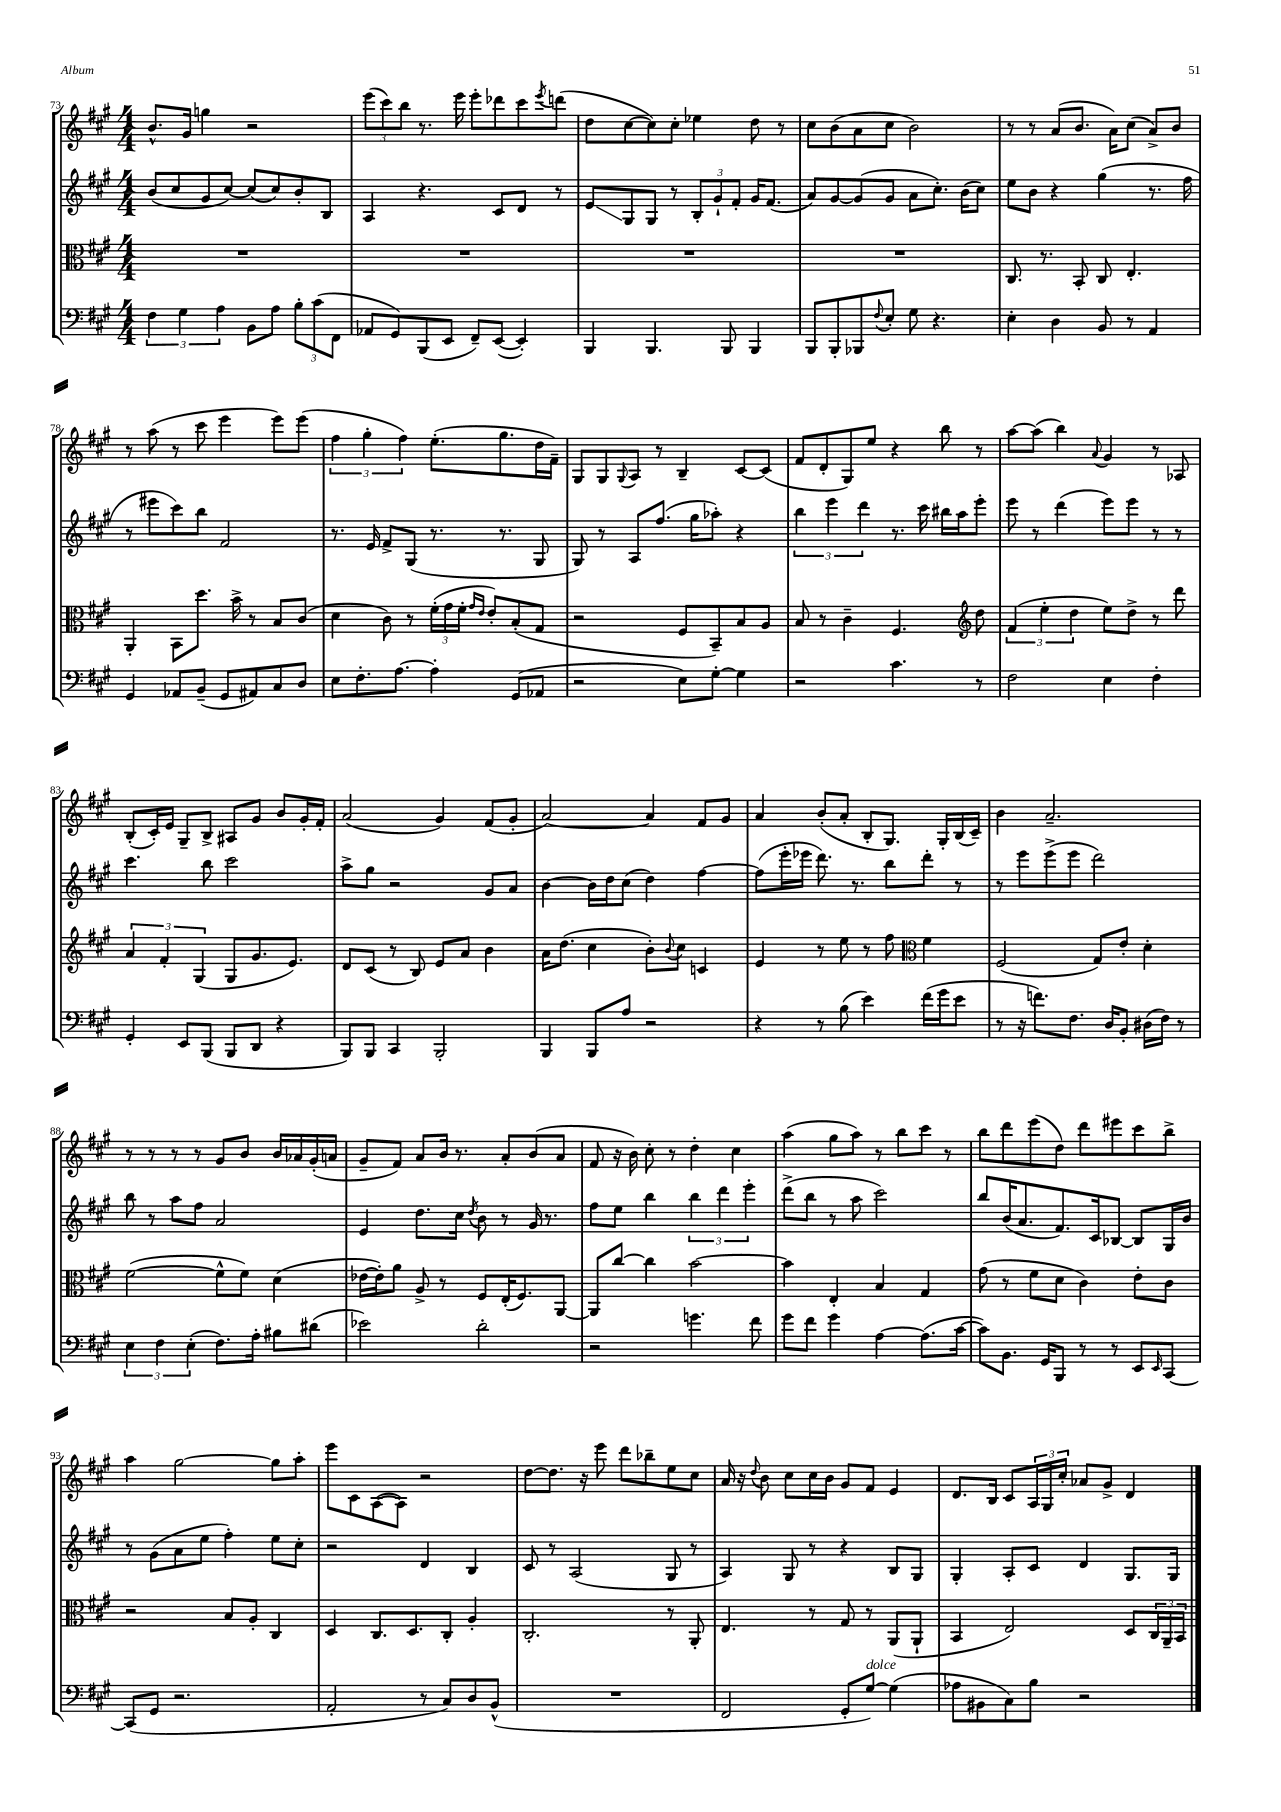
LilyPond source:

<<
\new StaffGroup <<
\new Staff = "s0" {
    \clef treble \key a \major \numericTimeSignature \time 4/4
    b'8.-^ gis'16 g''4 r2 |
    \tuplet 3/2 { e'''8( cis'''8) b''8 } r8. e'''16 e'''8-. des'''8 cis'''8 \acciaccatura { e'''8 } d'''8( |
    d''8 cis''8~ cis''8) cis''8-. ees''4 d''8 r8 |
    cis''8 b'8( a'8 cis''8 b'2) |
    r8 r8 a'8( b'8. a'16) cis''8( a'8->) b'8 |
    r8 a''8( r8 cis'''8 e'''4 e'''8) e'''8( |
    \tuplet 3/2 { fis''4 gis''4-. fis''4) } e''8.-.( gis''8. d''16 fis'16--) |
    gis8 gis8 \appoggiatura { gis8 } a8 r8 b4-- cis'8~ cis'8( |
    fis'8 d'8-. gis8) e''8 r4 b''8 r8 |
    a''8~ a''8( b''4) \appoggiatura { a'8 } gis'4 r8 aes8 |
    b8-.( cis'16-.) e'16 gis8-- b8-> ais8 gis'8 b'8 gis'16-. fis'16-. |
    a'2( gis'4) fis'8( gis'8-. |
    a'2~) a'4 fis'8 gis'8 |
    a'4 b'8-.( a'8-. b8-. gis8.) gis16-. b16( cis'16--) |
    b'4 a'2.-- |
    r8 r8 r8 r8 gis'8 b'8 b'16 aes'16 gis'16-.( a'16 |
    gis'8-- fis'8) a'8 b'16 r8. a'8-. b'8( a'8 |
    fis'8 r16 b'16) cis''8-. r8 d''4-. cis''4 |
    a''4( gis''8 a''8) r8 b''8 cis'''8 r8 |
    b''8 d'''8 e'''8( d''8) d'''8 eis'''8 cis'''8 b''8-> |
    a''4 gis''2~ gis''8 a''8-. |
    e'''8 cis'8 a8~( a8) r2 |
    d''8~ d''8. r16 e'''8 d'''8 bes''8-- e''8 cis''8 |
    a'16 r16 \appoggiatura { d''8 } b'8 cis''8 cis''16 b'16 gis'8 fis'8 e'4 |
    d'8. b16 cis'8 \tuplet 3/2 { a16 gis16 cis''16-. } aes'8 gis'8-> d'4 \bar "|." |
}
\new Staff = "s1" {
    \clef treble \key a \major \numericTimeSignature \time 4/4
    b'8( cis''8 gis'8 cis''8~) cis''8( cis''8) b'8-. b8 |
    a4 r4. cis'8 d'8 r8 |
    e'8\glissando gis8 gis8 r8 \tuplet 3/2 { b8-. gis'8-! fis'8-. } gis'16 fis'8.( |
    a'8) gis'8~ gis'8( gis'8 a'8 cis''8.-.) b'16( cis''8) |
    e''8 b'8 r4 gis''4( r8. fis''16 |
    r8 eis'''8 cis'''8) b''8 fis'2 |
    r8. e'16 fis'8-> gis8( r8. r8. gis8 |
    gis8) r8 a8 fis''8.( gis''16 aes''8-.) r4 |
    \tuplet 3/2 { b''4 e'''4 d'''4 } r8. cis'''16 bis''16 a''16 e'''8-. |
    e'''8 r8 d'''4( e'''8) e'''8 r8 r8 |
    cis'''4. b''8 cis'''2 |
    a''8-> gis''8 r2 gis'8 a'8 |
    b'4~ b'16 d''16 cis''8( d''4) fis''4~ |
    fis''8( e'''16-. ees'''16 d'''8.) r8. b''8 d'''8-. r8 |
    r8 e'''8 e'''8->( e'''8 d'''2) |
    b''8 r8 a''8 fis''8 a'2 |
    e'4 d''8. cis''16 \acciaccatura { d''8 } b'8 r8 gis'16 r8. |
    fis''8 e''8 b''4 \tuplet 3/2 { b''4 d'''4 e'''4-. } |
    d'''8->( b''8 r8 a''8 cis'''2) |
    b''8 b'16( a'8. fis'8.) cis'16 bes8~ bes8 gis16 b'16 |
    r8 gis'8( a'8 e''8 fis''4-.) e''8 cis''8-. |
    r2 d'4 b4 |
    cis'8 r8 a2( gis8 r8 |
    a4) gis8 r8 r4 b8 gis8 |
    gis4-. a8-. cis'8 d'4 gis8. gis16 \bar "|." |
}
\new Staff = "s2" {
    \clef alto \key a \major \numericTimeSignature \time 4/4
    R1 |
    R1 |
    R1 |
    R1 |
    cis8. r8. b,8-. cis8 e4.-. |
    a,4-. b,8 d''8. b'16-> r8 b8 cis'8( |
    d'4 cis'8) r8 \tuplet 3/2 { fis'16-.( gis'16 fis'16-. } \grace { gis'16 e'16 } e'8-.) b8-.( gis8 |
    r2 fis8 b,8--) b8 a8 |
    b8 r8 cis'4-- fis4. \clef treble d''8 |
    \tuplet 3/2 { fis'4( e''4-. d''4 } e''8) d''8-> r8 d'''8 |
    \tuplet 3/2 { a'4 fis'4-. gis4( } gis8 gis'8. e'8.) |
    d'8 cis'8( r8 b8) e'8 a'8 b'4 |
    a'16 d''8.( cis''4 b'8-.) \appoggiatura { b'8 } cis''8 c'4 |
    e'4 r8 e''8 r8 fis''8 \clef alto fis'4 |
    fis2( gis8) e'8-. d'4-. |
    fis'2~( fis'8-^ fis'8) d'4( |
    ees'16~ ees'16-.) a'8 a8-> r8 fis8 e16-.( fis8.) a,8~ |
    a,8 cis''8~ cis''4 b'2~ |
    b'4 e4-. b4 gis4 |
    gis'8( r8 fis'8 d'8 cis'4) e'8-. cis'8 |
    r2 b8 a8-. cis4 |
    d4 cis8. d8. cis8-. a4-. |
    cis2.-. r8 a,8-. |
    e4. r8 gis8 r8 a,8( a,8-! |
    b,4 e2) d8 \tuplet 3/2 { cis16 a,16-- b,16 } \bar "|." |
}
\new Staff = "s3" {
    \clef bass \key a \major \numericTimeSignature \time 4/4
    \tuplet 3/2 { fis4 gis4 a4 } b,8 a8 \tuplet 3/2 { b8-. cis'8( fis,8 } |
    aes,8 gis,8) b,,8( e,8 fis,8--) e,8~( e,4-.) |
    b,,4 b,,4. b,,8 b,,4 |
    b,,8 b,,8-. bes,,8 \appoggiatura { fis8 } e8-. gis8 r4. |
    e4-. d4 b,8 r8 a,4 |
    gis,4 aes,8 b,8--( gis,8 ais,8) cis8 d8 |
    e8 fis8.-. a8.~ a4-. gis,8( aes,8 |
    r2 e8) gis8~-. gis4 |
    r2 cis'4. r8 |
    fis2 e4 fis4-. |
    gis,4-. e,8 b,,8( b,,8 d,8 r4 |
    b,,8) b,,8 cis,4 b,,2-. |
    b,,4 b,,8 a8 r2 |
    r4 r8 b8( e'4) fis'16( gis'16 e'8 |
    r8 r16 f'8.) fis8. d16 b,8-. dis16( fis16) r8 |
    \tuplet 3/2 { e4 fis4 e4-.( } fis8.) a16-. bis8 dis'8( |
    ees'2) d'2-. |
    r2 g'4. fis'8 |
    gis'8 fis'8 gis'4 a4~ a8.( cis'16~ |
    cis'8) b,8. gis,16 b,,8 r8 r8 e,8 \grace { e,16 } cis,8~ |
    cis,8( gis,8 r2. |
    a,2-. r8 cis8) d8 b,8-^( |
    R1 |
    fis,2 gis,8-. gis8~^\markup { \italic "dolce" }) gis4( |
    aes8 bis,8 cis8) b8 r2 \bar "|." |
}
>>
>>
\layout { \context { \Score currentBarNumber = #73 } }
